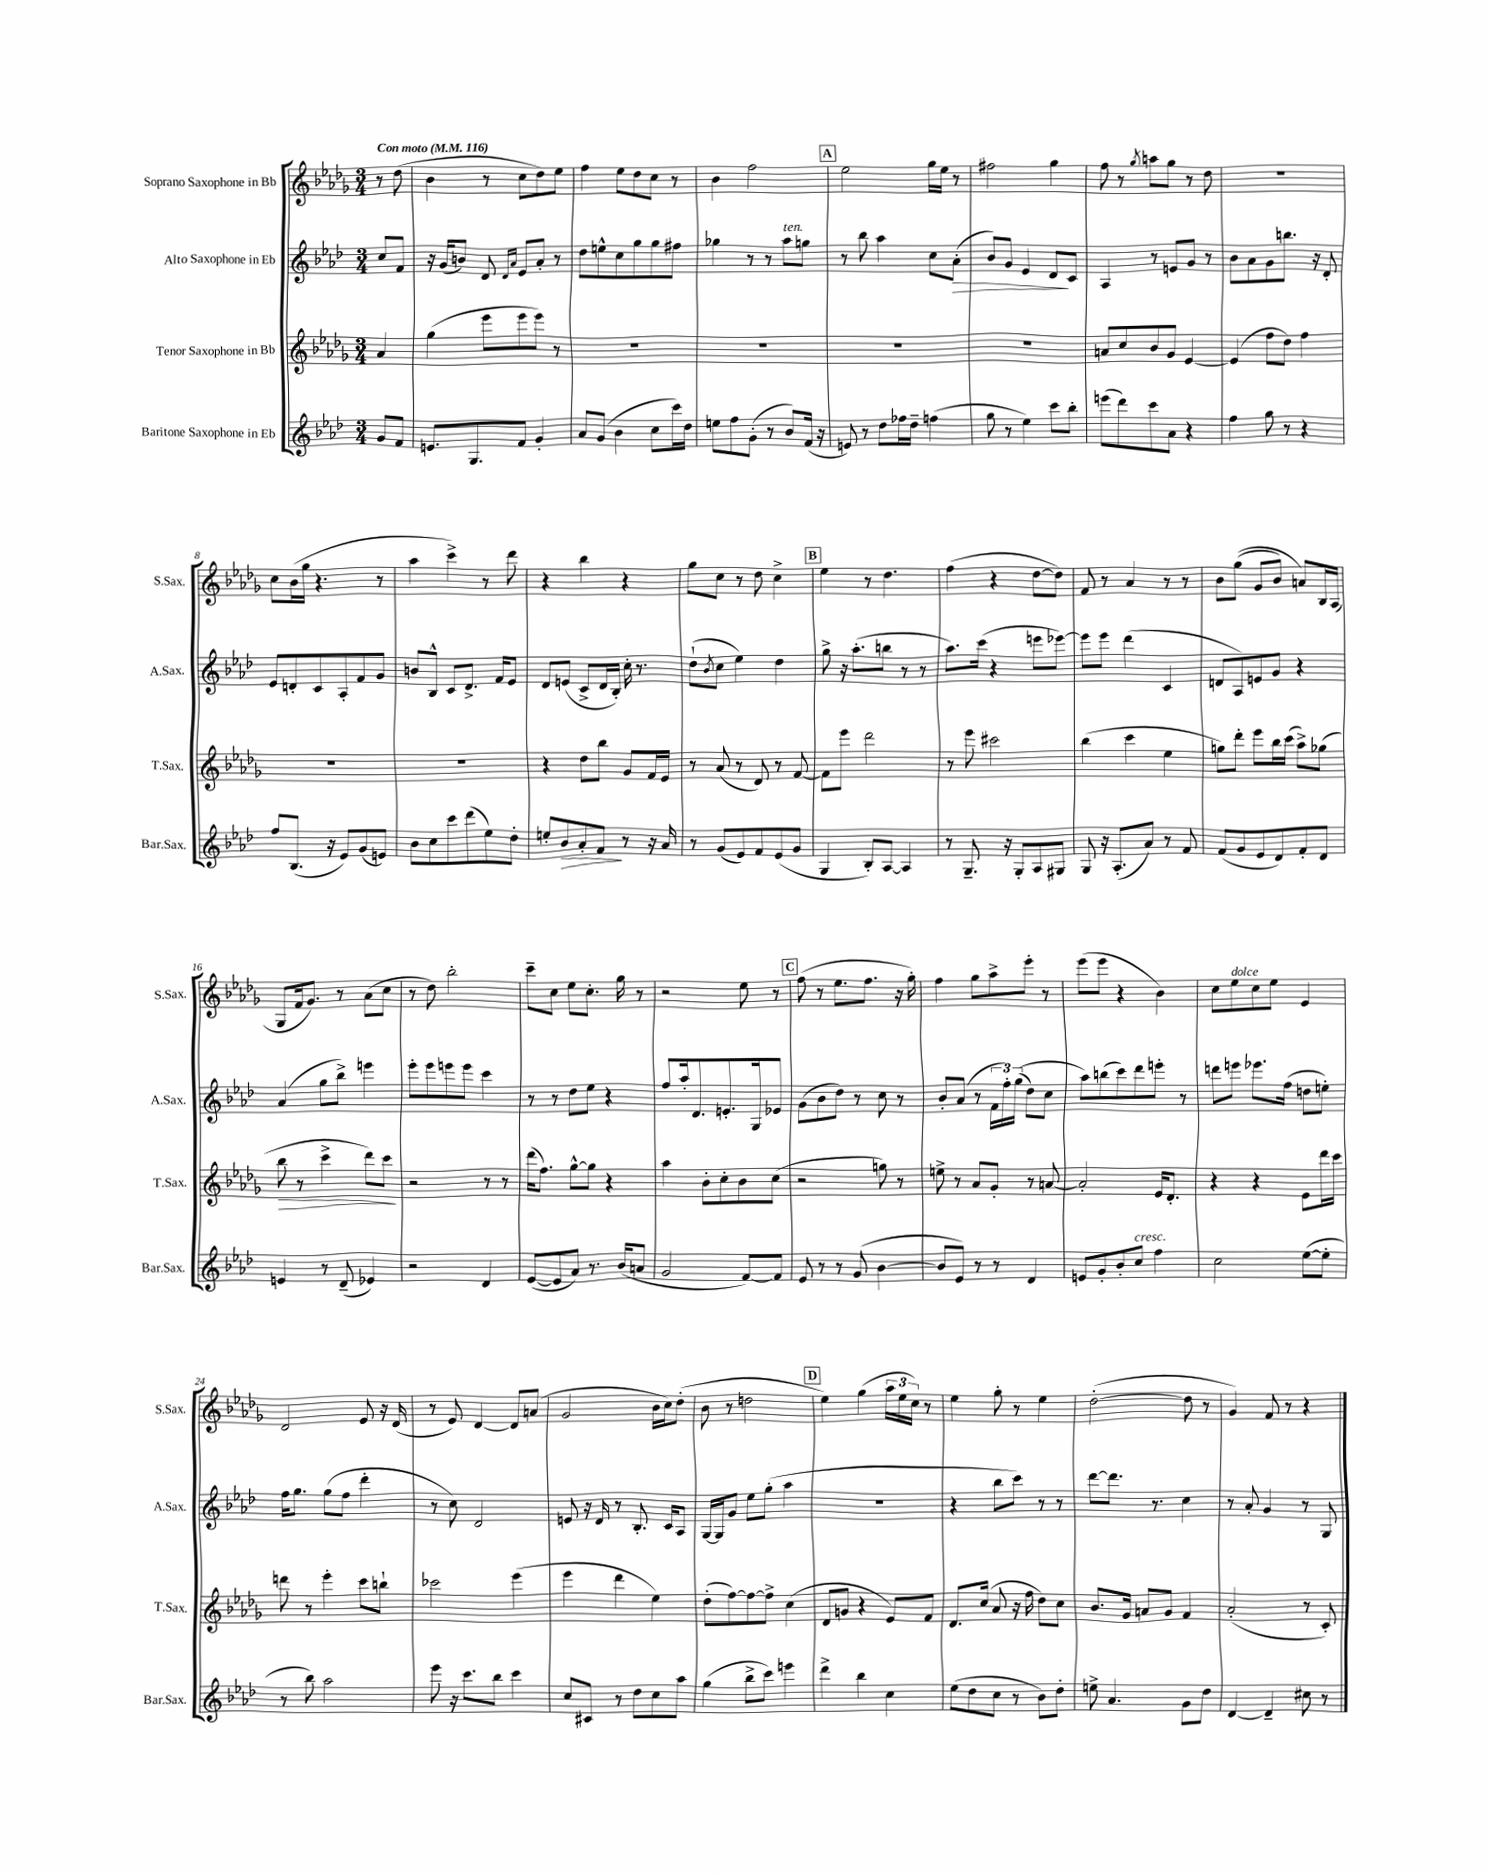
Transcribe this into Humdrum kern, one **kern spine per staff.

**kern	**dynam	**kern	**dynam	**kern	**dynam	**kern
*part4	*part4	*part3	*part3	*part2	*part2	*part1
*staff4	*staff4	*staff3	*staff3	*staff2	*staff2	*staff1
*I"Baritone Saxophone in Eb	*	*I"Tenor Saxophone in Bb	*	*I"Alto Saxophone in Eb	*	*I"Soprano Saxophone in Bb
*I'Bar.Sax.	*	*I'T.Sax.	*	*I'A.Sax.	*	*I'S.Sax.
*clefG2	*	*clefG2	*	*clefG2	*	*clefG2
*k[b-e-a-d-]	*	*k[b-e-a-d-g-]	*	*k[b-e-a-d-]	*	*k[b-e-a-d-g-]
*M3/4	*	*M3/4	*	*M3/4	*	*M3/4
*MM116	*	*MM116	*	*MM116	*	*MM116
=	=	=	=	=	=	=
!	!	!	!	!	!	!LO:TX:a:B:t=Con moto
8g/L	.	4a-/	.	8cc/L	.	8r
8f/J	.	.	.	8f/J	.	(8dd-\
=1	=1	=1	=1	=1	=1	=1
8.en/L	.	(4gg-\	.	16r	.	4b-\
.	.	.	.	(16g/KL	.	.
.	.	.	.	8bn/J)	.	.
8.G/	.	.	.	.	.	.
.	.	8eee-\L	.	8d-/	.	8r
.	.	.	.	16qqd-/LL	.	.
.	.	.	.	16qqa-/JJ	.	.
8f/J	.	8eee-\	.	8e-/L	.	8cc\L
4g'/	.	8eee-\J)	.	8a-'/J	.	8dd-\)
.	.	8r	.	8r	.	8ee-\J
=2	=2	=2	=2	=2	=2	=2
8a-/L	.	2.r	.	8dd-\L	.	4ff\
(8g/J	.	.	.	8een^^\	.	.
4b-\	.	.	.	8cc\	.	8ee-\L
.	.	.	.	8gg\	.	8dd-\
8cc\L	.	.	.	8gg\	.	8cc\J
16ccc\L)	.	.	.	8ff#X\J	.	8r
16dd-\JJ	.	.	.	.	.	.
=3	=3	=3	=3	=3	=3	=3
8een\L	.	2.r	.	4gg-X\	.	4b-\
8ff\	.	.	.	.	.	.
(8g'\J	.	.	.	8r	.	2ff\
8r	.	.	.	8r	.	.
!	!	!	!	!LO:TX:a:i:t=ten.	!	!
8b-/L)	.	.	.	8aa-\L	.	.
(16f/Jk	.	.	.	8ggn\J	.	.
16r	.	.	.	.	.	.
!!LO:REH:place=s1:t=A
=4	=4	=4	=4	=4	=4	=4
8en/)	.	2.r	.	8r	.	2ee-\
8r	.	.	.	8bb-\	.	.
8dd-\L	.	.	.	4aa-\	.	.
16ff-X\L	.	.	.	.	.	.
16dd-~\JJ	.	.	.	.	.	.
(4ffn\	.	.	.	8cc\L	.	16gg-\LL
.	.	.	.	.	.	16ee-\JJ
!	!	!	!	!	!LO:HP:b	!
.	.	.	.	(8a-'\J	>	8r
=5	=5	=5	=5	=5	=5	=5
8gg\	.	2.r	.	8b-/L)	.	2ff#X\
8r	.	.	.	8g/J	.	.
4ee-\)	.	.	.	4e-/	.	.
8ccc\L	.	.	.	8d-/L	.	4gg-\
8bb-'\J	.	.	.	8c/J	]	.
=6	=6	=6	=6	=6	=6	=6
(8eeen\L	.	8an/L	.	4A-/	.	8ff\
8ddd-\)	.	8cc/	.	.	.	8r
.	.	.	.	.	.	8qgg-/
8ccc\	.	8b-/	.	8r	.	8aan\L
8a-\J	.	8g-/J	.	8en/L	.	8gg-\J
4r	.	[4e-/	.	8g/J	.	8r
.	.	.	.	8r	.	8dd-\
=7	=7	=7	=7	=7	=7	=7
4ff\	.	(4e-/]	.	8b-\L	.	2.r
.	.	.	.	8a-\	.	.
8gg\	.	8ff\L	.	8g\	.	.
8r	.	8dd-\J)	.	8.bbn\J	.	.
4r	.	4ff\	.	.	.	.
.	.	.	.	16r	.	.
.	.	.	.	8d-'/	.	.
!!LO:LB:g=z
=8	=8	=8	=8	=8	=8	=8
8ff/L	.	2.r	.	8e-/L	.	8cc\L
(8.B-/J	.	.	.	8dn'/	.	(16b-\L
.	.	.	.	.	.	16gg-\JJ
.	.	.	.	8c/	.	4.r
16r	.	.	.	.	.	.
8e-/L)	.	.	.	8A-'/	.	.
(8g/	.	.	.	8f/	.	.
8en/J)	.	.	.	8g/J	.	8r
=9	=9	=9	=9	=9	=9	=9
8b-\L	.	2.r	.	8bn/L	.	4aa-\
8cc\	.	.	.	8B-^^/J	.	.
8ccc\	.	.	.	8c/L	.	4ccc^\)
(8ddd-\	.	.	.	8.d-^/J	.	.
8ee-\)	.	.	.	.	.	8r
.	.	.	.	16f/KL	.	.
8dd-'\J	.	.	.	8e-/J	.	8ddd-\
=10	=10	=10	=10	=10	=10	=10
8een'/L	.	4r	.	8d-/L	.	4r
!	!LO:HP:b	!	!	!	!	!
8b-/	>	.	.	(8en/J	.	.
8a-'/	.	8dd-\L	.	8c^/L	.	4bb-\
8f/J	.	8bb-\J	.	16d-/L	.	.
.	.	.	.	16B-'/JJ)	.	.
8r	]	8g-/L	.	16cc'\	.	4r
.	.	.	.	8.r	.	.
16r	.	16f/L	.	.	.	.
16a-/	.	16e-/JJ	.	.	.	.
=11	=11	=11	=11	=11	=11	=11
8r	.	8r	.	(8dd-`\L	.	8gg-\L
.	.	.	.	8qb-/	.	.
(8g/L	.	(8a-/	.	8cc\J	.	8cc\J
8e-/)	.	8r	.	4ee-\)	.	8r
8f/	.	8d-/)	.	.	.	8dd-\
(8e-/	.	8r	.	4dd-\	.	4cc^\
8g/J	.	[8f/	.	.	.	.
!!LO:REH:place=s1:t=B
=12	=12	=12	=12	=12	=12	=12
4G/	.	8f\L]	.	8gg^\	.	4ee-\
.	.	8eee-\J	.	16r	.	.
.	.	.	.	(8.aa-'\L	.	.
8B-'/L)	.	2ddd-\	.	.	.	8r
[8A-/J	.	.	.	8bbn\J	.	4.dd-\
4A-/]	.	.	.	8r	.	.
.	.	.	.	8r	.	.
=13	=13	=13	=13	=13	=13	=13
8r	.	8r	.	8.aa-\L)	.	(4ff\
8.G~/	.	8eee-\	.	.	.	.
.	.	.	.	(16ccc\Jk	.	.
.	.	2ccc#X\	.	4r	.	4r
16r	.	.	.	.	.	.
8G'/L	.	.	.	.	.	.
8A-/	.	.	.	8eeen\L	.	[8dd-\L
8G#X/J	.	.	.	[8eee-X\J)	.	8dd-\J])
=14	=14	=14	=14	=14	=14	=14
8G/	.	(4bb-\	.	8eee-\L]	.	8f/
16r	.	.	.	8eee-\J	.	8r
(8.A-'/L	.	.	.	.	.	.
.	.	4ccc\	.	(4ddd-\	.	4a-/
8a-/J)	.	.	.	.	.	.
8r	.	4ee-\	.	4c/	.	8r
8f/	.	.	.	.	.	8r
=15	=15	=15	=15	=15	=15	=15
(8f/L	.	8ggn\L)	.	8dn/L	.	8b-\L
8g/	.	8ddd-'\J	.	8A-/)	.	((8gg-\J
8e-/	.	8eee-\L	.	8en/	.	8g-/L
8d-/)	.	16bb-\L	.	8g/J	.	8b-/J)
.	.	(16ccc\JJ	.	.	.	.
8f'/	.	8aa-^\L)	.	4r	.	8an/L)
8d-/J	.	(8gg-X\J	.	.	.	16B-/L
.	.	.	.	.	.	(16A-/JJ
!!LO:LB:g=z
=16	=16	=16	=16	=16	=16	=16
!	!	!	!LO:HP:b	!	!	!
4en/	.	8bb-\	>	(4a-/	.	8G-/L
.	.	8r	.	.	.	16f/k
.	.	.	.	.	.	8.g-/J)
8r	.	4ccc^\	.	8gg\L	.	.
(8d-~/	.	.	.	8bb-^\J)	.	8r
4e-X/)	.	8ddd-\L)	.	4eeen\	.	(8a-\L
.	.	8ccc\J	.	.	.	8cc\J
.	.	.	]	.	.	.
=17	=17	=17	=17	=17	=17	=17
2r	.	2r	.	8eee-'\L	.	8r
.	.	.	.	8eee-\	.	8dd-\)
.	.	.	.	8eeen\	.	2bb-'\
.	.	.	.	8eee\J	.	.
4d-/	.	8r	.	4ccc\	.	.
.	.	8r	.	.	.	.
=18	=18	=18	=18	=18	=18	=18
([8e-/L	.	(16ddd-\KL	.	8r	.	8ccc~\L
.	.	8.ff\J)	.	.	.	.
8e-/]	.	.	.	8r	.	8cc\J
8a-/J)	.	[8gg-^^\L	.	8dd-\L	.	8ee-\L
8.r	.	8gg-\J]	.	8ee-\J	.	8.cc'\J
.	.	4r	.	4r	.	.
(16b-/KL	.	.	.	.	.	16gg-\
8an/J	.	.	.	.	.	8r
=19	=19	=19	=19	=19	=19	=19
2g/	.	4aa-\	.	8ff/L	.	2r
.	.	.	.	16aa-'/k	.	.
.	.	.	.	8.d-/	.	.
.	.	8b-'\L	.	.	.	.
.	.	8cc'\	.	8.en'/	.	.
[8f/L)	.	8b-\	.	.	.	8ee-\
.	.	.	.	16G/k	.	.
8f/J]	.	(8cc\J	.	8e-X/J	.	8r
!!LO:REH:place=s1:t=C
=20	=20	=20	=20	=20	=20	=20
8e-/	.	2r	.	(8g\L	.	(8ff\
8r	.	.	.	8b-\	.	8r
8r	.	.	.	8dd-\J)	.	8.ee-\L
(8g/	.	.	.	8r	.	.
.	.	.	.	.	.	8.ff\J
[4b-\	.	8ggn\)	.	8cc\	.	.
.	.	8r	.	8r	.	16r
.	.	.	.	.	.	16gg-'\)
=21	=21	=21	=21	=21	=21	=21
8b-/L]	.	8een^\	.	8b-'/L	.	4ff\
8e-/J)	.	8r	.	(8a-/J	.	.
8r	.	8a-/L	.	8r	.	8gg-\L
8r	.	8g-'/J	.	24f\LL	.	8aa-^\
.	.	.	.	24ff'\)	.	.
.	.	.	.	((24gg\JJ	.	.
4d-/	.	8r	.	8dd-\L)	.	8eee-'\J
.	.	[8an/	.	8cc\J	.	8r
=22	=22	=22	=22	=22	=22	=22
8en/L	.	2a'/]	.	8aa-\L)	.	(8eee-\L
8g'/	.	.	.	(8bbn\	.	8eee-\J
8b-'/	.	.	.	8ccc\)	.	4r
!LO:TX:a:i:t=cresc.	!	!	!	!	!	!
8cc/J	.	.	.	8ddd-\	.	.
4ff\	.	16e-/KL	.	8eeen'\J	.	4b-\)
.	.	8.d-'/J	.	.	.	.
.	.	.	.	8r	.	.
=23	=23	=23	=23	=23	=23	=23
2cc\	.	4r	.	8dddn\L	.	8cc\L
!	!	!	!	!	!	!LO:TX:a:i:t=dolce
.	.	.	.	8eeen\J	.	8ee-\
.	.	4r	.	8.eee-X\L	.	8cc\
.	.	.	.	.	.	8ee-\J
.	.	.	.	(16ff\Jk	.	.
([8ee-\L	.	8e-\L	.	8ddn\L	.	4e-/
8ee-'\J]	.	16ddd-\L	.	8een'\J)	.	.
.	.	16ccc\JJ	.	.	.	.
!!LO:LB:g=z
=24	=24	=24	=24	=24	=24	=24
8r	.	8dddn\	.	16ff\KL	.	2d-/
.	.	.	.	8.gg\J	.	.
8bb-\)	.	8r	.	.	.	.
2aa-\	.	4eee-'\	.	(8gg\L	.	.
.	.	.	.	8ff\J	.	.
.	.	8ccc\L	.	4ddd-'\	.	8e-/
.	.	8bbn`\J	.	.	.	16r
.	.	.	.	.	.	(16d-/
=25	=25	=25	=25	=25	=25	=25
8eee-\	.	2ccc-X\	.	8r	.	8r
16r	.	.	.	8cc\)	.	8e-/)
8.ccc\L	.	.	.	.	.	.
.	.	.	.	2d-/	.	[4d-/
8bb-\J	.	.	.	.	.	.
4ccc\	.	(4eee-\	.	.	.	8d-/L]
.	.	.	.	.	.	(8an/J
=26	=26	=26	=26	=26	=26	=26
8cc/L	.	4eee-\	.	8en/	.	2g-/
8c#X/J	.	.	.	16r	.	.
.	.	.	.	16d-/	.	.
8r	.	4ddd-\	.	8r	.	.
8dd-\L	.	.	.	8.B-'/	.	.
8cc\	.	4ee-\)	.	.	.	16b-\LL
.	.	.	.	16c/KL	.	16cc\J)
8aa-\J	.	.	.	8A-/J	.	(8dd-'\J
=27	=27	=27	=27	=27	=27	=27
(4gg\	.	(8dd-'\L	.	[16G/LL	.	8b-\
.	.	.	.	16G/J]	.	.
.	.	[8ff\)	.	8g/J	.	8r
8bb-^\L	.	8ff\_	.	8ee-\L	.	2ddn\
8ccc\J)	.	8ff^\J]	.	(8gg'\J	.	.
4eeen\	.	(4cc\	.	4aa-\	.	.
!!LO:REH:place=s1:t=D
=28	=28	=28	=28	=28	=28	=28
4ddd-^\	.	8d-/L	.	2.r	.	4ee-\)
.	.	8gn/J	.	.	.	.
4bb-\	.	4r	.	.	.	(4gg-\
4cc\	.	8e-/L)	.	.	.	24aa-\LL
.	.	.	.	.	.	24ee-\
.	.	.	.	.	.	24cc\JJ)
.	.	8f/J	.	.	.	8r
=29	=29	=29	=29	=29	=29	=29
(8ee-\L	.	8.d-/L	.	4r	.	4ee-\
8dd-\	.	.	.	.	.	.
.	.	(16cc/Jk	.	.	.	.
8cc\J	.	8a-/	.	8bb-\L	.	8gg-'\
8r	.	16r	.	8ccc\J)	.	8r
.	.	16ff\	.	.	.	.
8b-\L)	.	8dd-\L)	.	8r	.	4ee-\
8dd-'\J	.	8cc\J	.	8r	.	.
=30	=30	=30	=30	=30	=30	=30
8een^\	.	8.b-/L	.	[8ddd-\L	.	([2dd-'\
4.a-/	.	.	.	8.ddd-\J]	.	.
.	.	16g-/Jk	.	.	.	.
.	.	8an/L	.	.	.	.
.	.	.	.	8.r	.	.
.	.	8g-/J	.	.	.	.
8g\L	.	4f/	.	4cc\	.	8dd-\]
8dd-\J	.	.	.	.	.	8r
=31	=31	=31	=31	=31	=31	=31
[4d-/	.	(2a-'/	.	8r	.	4g-/)
.	.	.	.	8a-'/	.	.
4d-~/]	.	.	.	4g/	.	8f/
.	.	.	.	.	.	8r
8cc#X\	.	8r	.	8r	.	4r
8r	.	8c'/)	.	8G/	.	.
==	==	==	==	==	==	==
*-	*-	*-	*-	*-	*-	*-
